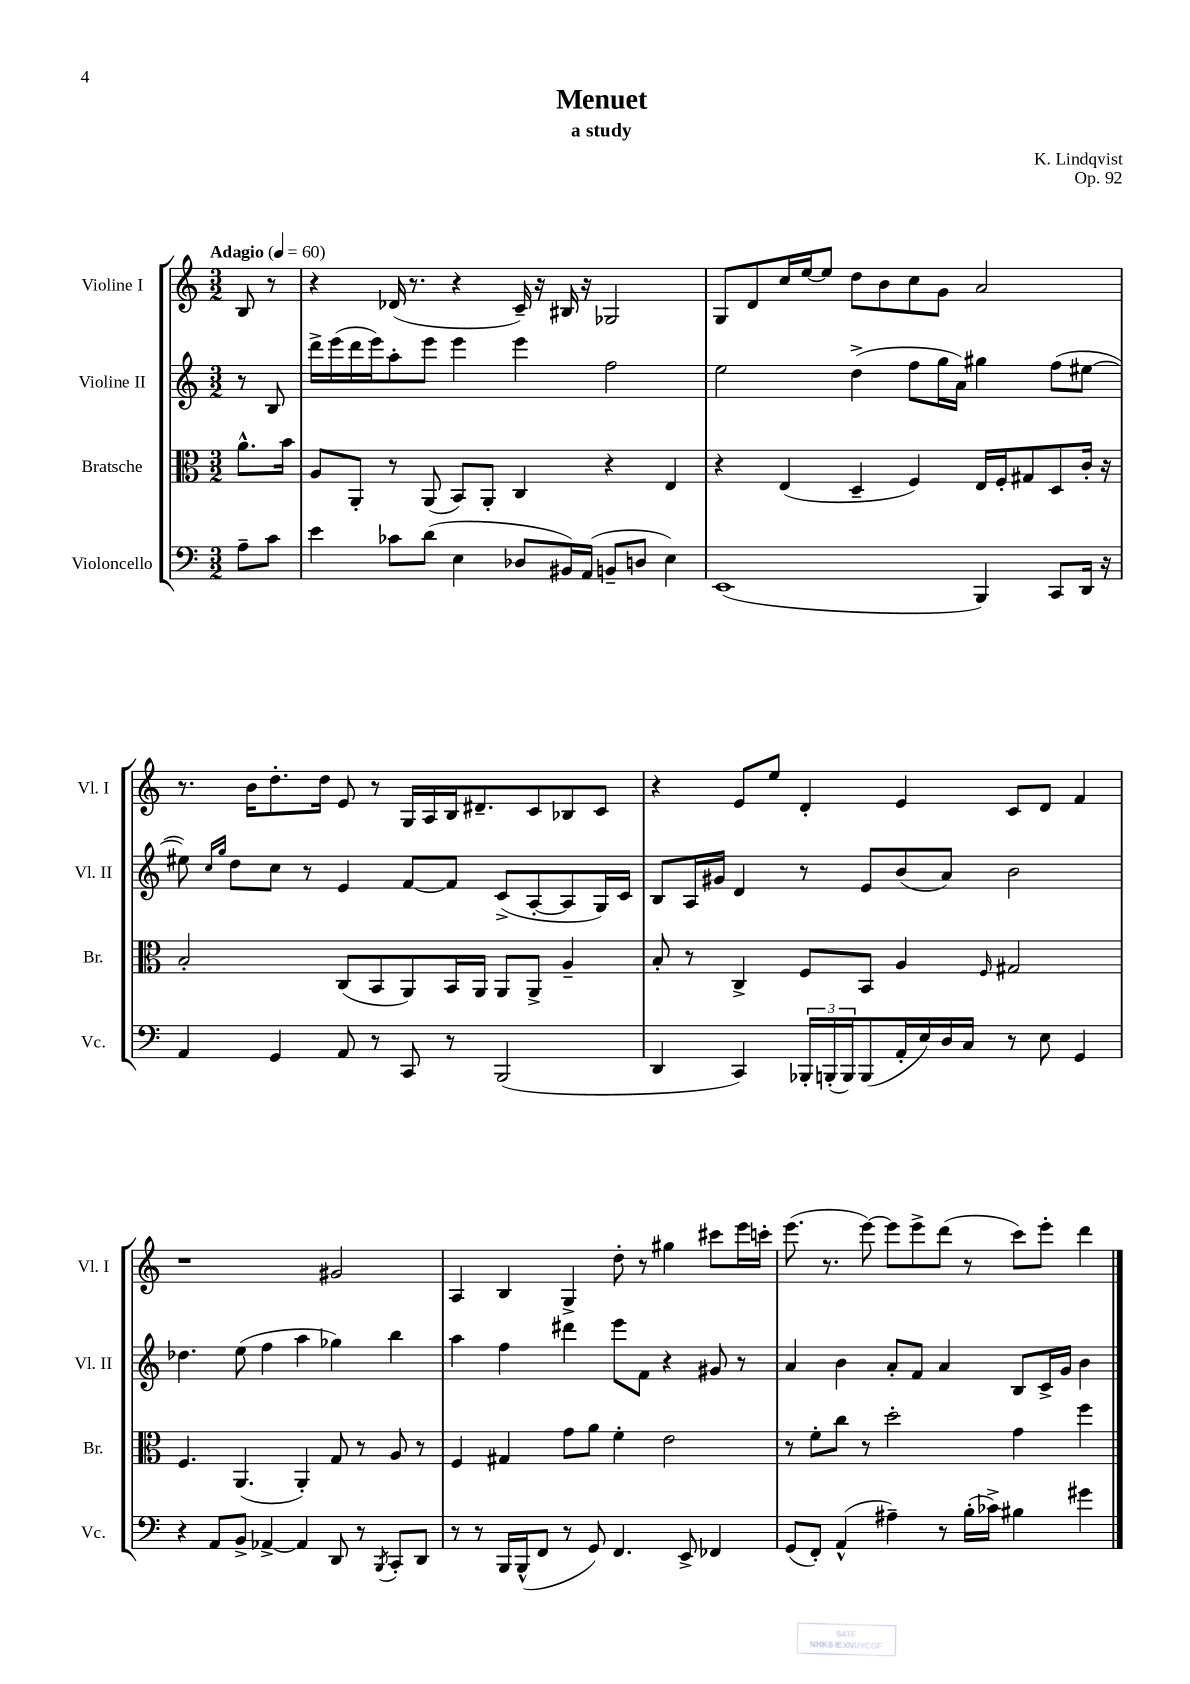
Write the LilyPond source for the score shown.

\header { title = "Menuet" composer = "K. Lindqvist" subtitle = "a study" opus = "Op. 92" }
<<
\new StaffGroup <<
\new Staff = "s0" \with { instrumentName = "Violine I" shortInstrumentName = "Vl. I" } {
    \clef treble \key c \major \numericTimeSignature \time 3/2 \partial 4 \tempo "Adagio" 4 = 60
    b8 r8 |
    r4 des'16( r8. r4 c'16--) r16 bis16 r16 ges2 |
    g8 d'8 c''16 e''16~ e''8 d''8 b'8 c''8 g'8 a'2 |
    r8. b'16 d''8.-. d''16 e'8 r8 g16 a16 b16 dis'8.-- c'8 bes8 c'8 |
    r4 e'8 e''8 d'4-. e'4 c'8 d'8 f'4 |
    r1 gis'2 |
    a4 b4 g4-> d''8-. r8 gis''4 cis'''8 e'''16 c'''16-. |
    e'''8.( r8. e'''8~) e'''8 e'''8-> d'''8( r8 c'''8) e'''8-. d'''4 \bar "|." |
}
\new Staff = "s1" \with { instrumentName = "Violine II" shortInstrumentName = "Vl. II" } {
    \clef treble \key c \major \numericTimeSignature \time 3/2 \partial 4
    r8 b8 |
    d'''16-> e'''16( d'''16 e'''16) a''8-. e'''8 e'''4 e'''4 f''2 |
    e''2 d''4->( f''8 g''16 a'16) gis''4 f''8( eis''8~ |
    eis''8) \grace { c''16 g''16 } d''8 c''8 r8 e'4 f'8~ f'8 c'8->( a8~-. a8 g16) c'16 |
    b8 a16 gis'16 d'4 r8 e'8 b'8( a'8) b'2 |
    des''4. e''8( f''4 a''4 ges''4) b''4 |
    a''4 f''4 dis'''4 e'''8 f'8 r4 gis'8 r8 |
    a'4 b'4 a'8-. f'8 a'4 b8 c'16-> g'16 b'4 \bar "|." |
}
\new Staff = "s2" \with { instrumentName = "Bratsche" shortInstrumentName = "Br." } {
    \clef alto \key c \major \numericTimeSignature \time 3/2 \partial 4
    a'8.-^ b'16 |
    a8 a,8-. r8 a,8( b,8) a,8-. c4 r4 e4 |
    r4 e4( d4-- f4) e16 f16-. gis8 d8 c'16-. r16 |
    b2-. c8( b,8 a,8) b,16 a,16 a,8 a,8-> a4-- |
    b8-. r8 c4-> f8 b,8 a4 \grace { f16 } gis2 |
    f4. a,4.( a,4-.) g8 r8 a8 r8 |
    f4 gis4 g'8 a'8 f'4-. e'2 |
    r8 f'8-. c''8 r8 d''2-. g'4 f''4 \bar "|." |
}
\new Staff = "s3" \with { instrumentName = "Violoncello" shortInstrumentName = "Vc." } {
    \clef bass \key c \major \numericTimeSignature \time 3/2 \partial 4
    a8-- c'8 |
    e'4 ces'8 d'8( e4 des8 bis,16) a,16( b,8-- d8 e4) |
    e,1( b,,4) c,8 d,16 r16 |
    a,4 g,4 a,8 r8 c,8 r8 b,,2( |
    d,4 c,4) \tuplet 3/2 { bes,,16-. b,,16-.( b,,16) } b,,8( a,16-. e16) d16 c16 r8 e8 g,4 |
    r4 a,8 b,8-> aes,4~-> aes,4 d,8 r8 \acciaccatura { b,,8 } c,8-. d,8 |
    r8 r8 b,,16 b,,16-^( f,8 r8 g,8) f,4. e,8-> fes,4 |
    g,8( f,8-.) a,4-^( ais4--) r8 b16-.( ces'16->) bis4 gis'4 \bar "|." |
}
>>
>>
\layout { \context { \Score \remove "Bar_number_engraver" } }
